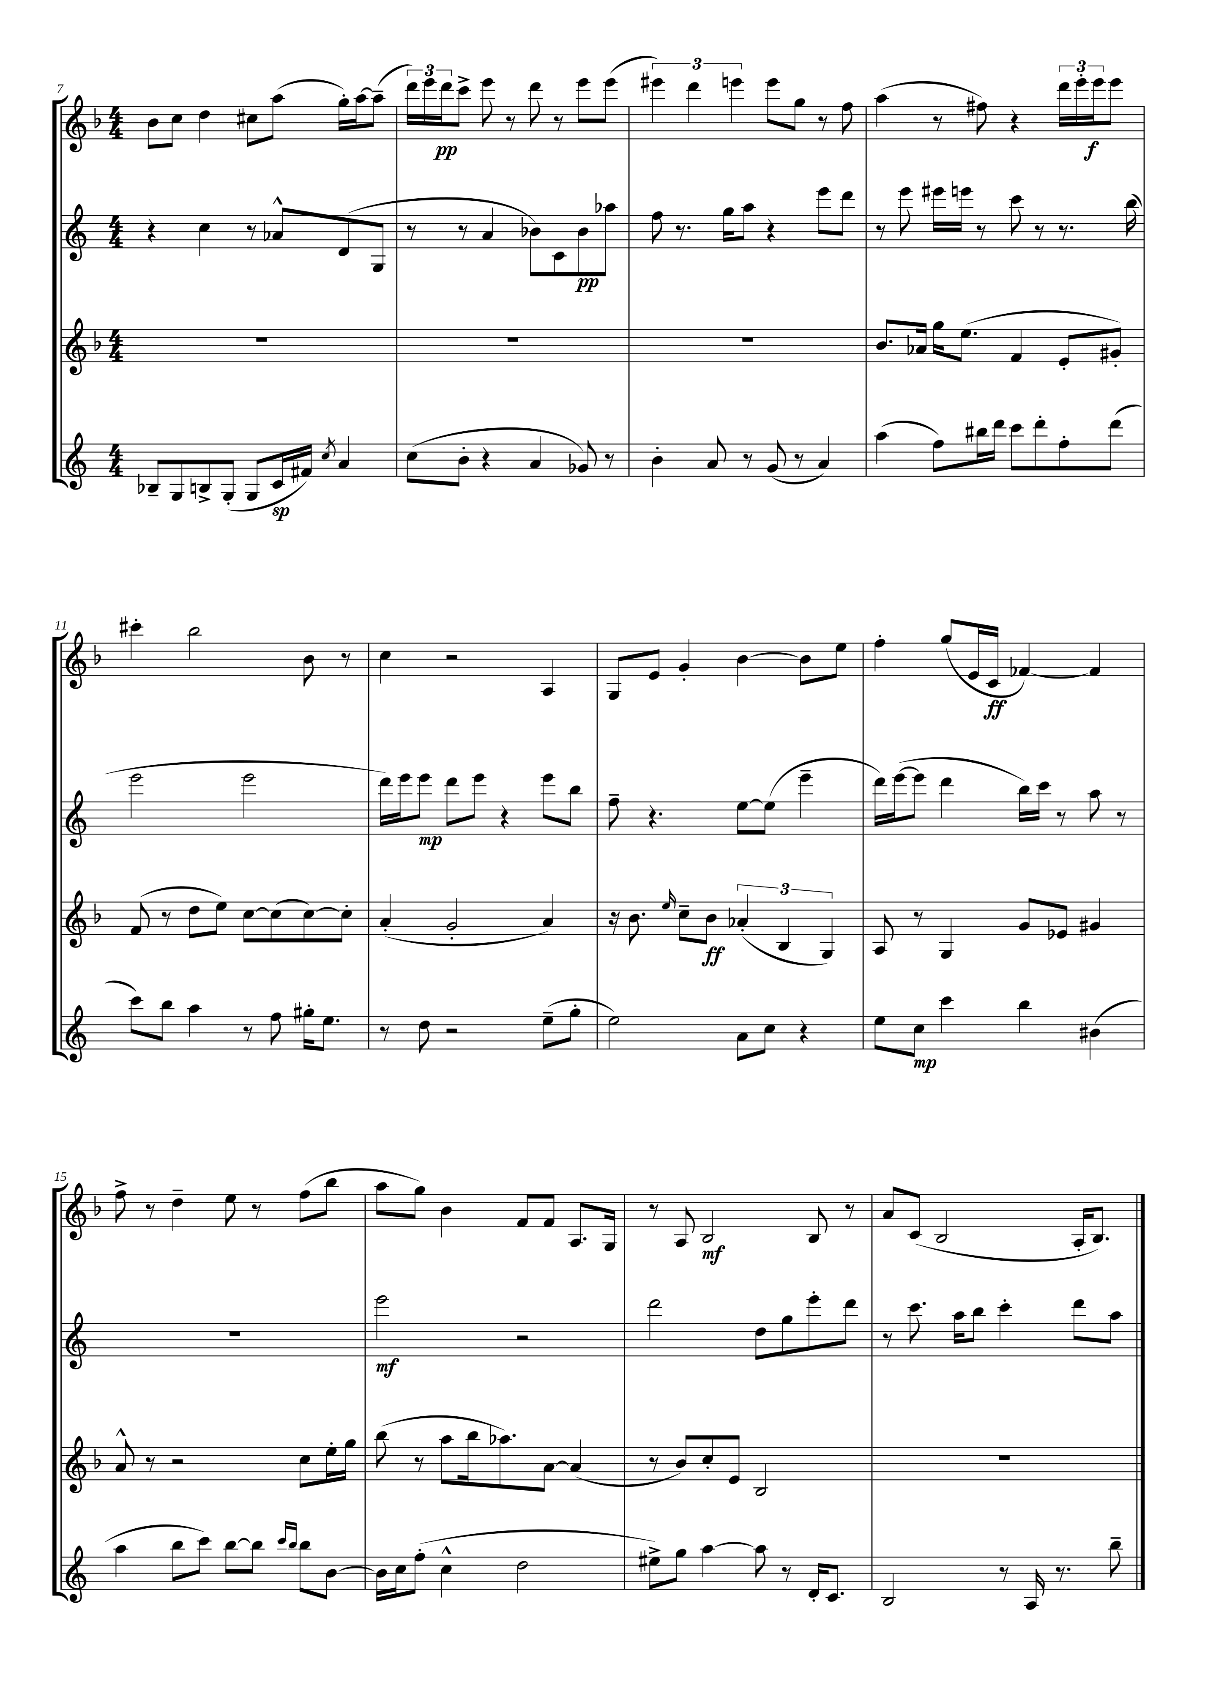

**kern	**kern	**kern	**kern
*staff4	*staff3	*staff2	*staff1
*clefG2	*clefG2	*clefG2	*clefG2
*k[]	*k[b-]	*k[]	*k[b-]
*M4/4	*M4/4	*M4/4	*M4/4
8B-~/L	1r	4r	8b-\L
8G/	.	.	8cc\J
8B^/	.	4cc\	4dd\
(8G'/J	.	.	.
8G/L	.	8r	8cc#\L
16c/L	.	8a-^^/L	(8aa\J
16f#/JJ)	.	.	.
8qcc/	.	.	.
4a/	.	(8d/	16gg'\LL)
.	.	.	[16aa\J
.	.	8G/J	(8aa~\]J
=	=	=	=
(8cc\L	1r	8r	24ddd\LL)
.	.	.	24eee\
.	.	.	24ddd\J
8b'\J	.	8r	8ccc^\J
4r	.	4a/	8eee\
.	.	.	8r
4a/	.	8b-\L)	8ddd\
.	.	8c\	8r
8g-/)	.	8b-\	8eee\L
8r	.	8aa-\J	(8eee\J
=	=	=	=
4b'\	1r	8ff\	6eee#\)
.	.	8.r	.
.	.	.	6ddd\
8a/	.	.	.
.	.	16gg\LK	.
.	.	.	6eee\
8r	.	8aa\J	.
(8g/	.	4r	8eee\L
8r	.	.	8gg\J
4a/)	.	8eee\L	8r
.	.	8ddd\J	8ff\
=	=	=	=
(4aa\	8.b-/L	8r	(4aa\
.	.	8eee\	.
.	16a-/Jk	.	.
8ff\L)	16gg\LK	16eee#\LL	8r
.	(8.ee\J	16eee\JJ	.
16bb#\L	.	8r	8ff#\)
16ddd\JJ	.	.	.
8ccc\L	4f/	8ccc\	4r
8ddd'\	.	8r	.
8ff'\	8e'/L	8.r	24ddd\LL
.	.	.	24eee'\
.	.	.	24eee\J
(8ddd\J	8g#'/J)	.	8eee\J
.	.	(16bb\	.
=	=	=	=
8ccc\L)	(8f/	2eee\	4ccc#'\
8bb\J	8r	.	.
4aa\	8dd\L	.	2bb-\
.	8ee\J)	.	.
8r	[8cc\L	2eee\	.
8ff\	(8cc\]	.	.
16gg#'\LK	[8cc\)	.	8b-\
8.ee\J	.	.	.
.	8cc'\]J	.	8r
=	=	=	=
8r	(4a'/	16ddd\LL)	4cc\
.	.	16eee\J	.
8dd\	.	8eee\J	.
2r	2g'/	8ddd\L	2r
.	.	8eee\J	.
.	.	4r	.
(8ee~\L	4a/)	8eee\L	4A/
8gg'\J	.	8bb\J	.
=	=	=	=
2ee\)	16r	8ff~\	8G/L
.	8.b-\	.	.
.	.	4.r	8e/J
.	16qqee/	.	.
.	8cc~\L	.	4g'/
.	8b-\J	.	.
8a\L	(6a-'/	[8ee\L	[4b-\
8cc\J	.	(8ee\]J	.
.	6B-/	.	.
4r	.	4eee~\	8b-\]L
.	6G/)	.	.
.	.	.	8ee\J
=	=	=	=
8ee\L	8A/	16ddd\LL)	4ff'\
.	.	([16eee\J	.
8cc\J	8r	8eee\]J	.
4ccc\	4G/	4ddd\	(8gg/L
.	.	.	16e/L
.	.	.	16c/JJ
4bb\	8g/L	16bb\LL)	[4f-/)
.	.	16ccc\JJ	.
.	8e-/J	8r	.
(4b#\	4g#/	8aa\	4f-/]
.	.	8r	.
=	=	=	=
4aa\	8a^^/	1r	8ff^\
.	8r	.	8r
8bb\L	2r	.	4dd~\
8ccc\J)	.	.	.
[8bb\L	.	.	8ee\
8bb\]J	.	.	8r
16qqccc/LL	.	.	.
16qqbb/JJ	.	.	.
8bb\L	8cc\L	.	(8ff\L
[8b\J	16ee'\L	.	8bb-\J
.	16gg\JJ	.	.
=	=	=	=
16b\]LL	(8bb-\	2eee\	8aa\L
16cc\J	.	.	.
(8ff'\J	8r	.	8gg\J)
4cc^^\	8aa\L	.	4b-\
.	16bb-\k	.	.
.	8.aa-\)	.	.
2dd\	.	2r	8f/L
.	[8a\J	.	8f/J
.	(4a/]	.	8.A/L
.	.	.	16G/Jk
=	=	=	=
8ee#^\L)	8r	2ddd\	8r
8gg\J	8b-/L)	.	8A/
[4aa\	8cc'/	.	2B-/
.	8e/J	.	.
8aa\]	2B-/	8dd\L	.
8r	.	8gg\	.
16d'/LK	.	8eee'\	8B-/
8.c/J	.	.	.
.	.	8ddd\J	8r
=	=	=	=
2B/	1r	8r	8a/L
.	.	8.ccc\	(8c/J
.	.	.	2B-/
.	.	16aa\LK	.
.	.	8bb\J	.
8r	.	4ccc'\	.
16A/	.	.	.
8.r	.	.	.
.	.	8ddd\L	16A'/LK
.	.	.	8.B-/J)
8bb~\	.	8aa\J	.
==	==	==	==
*-	*-	*-	*-
